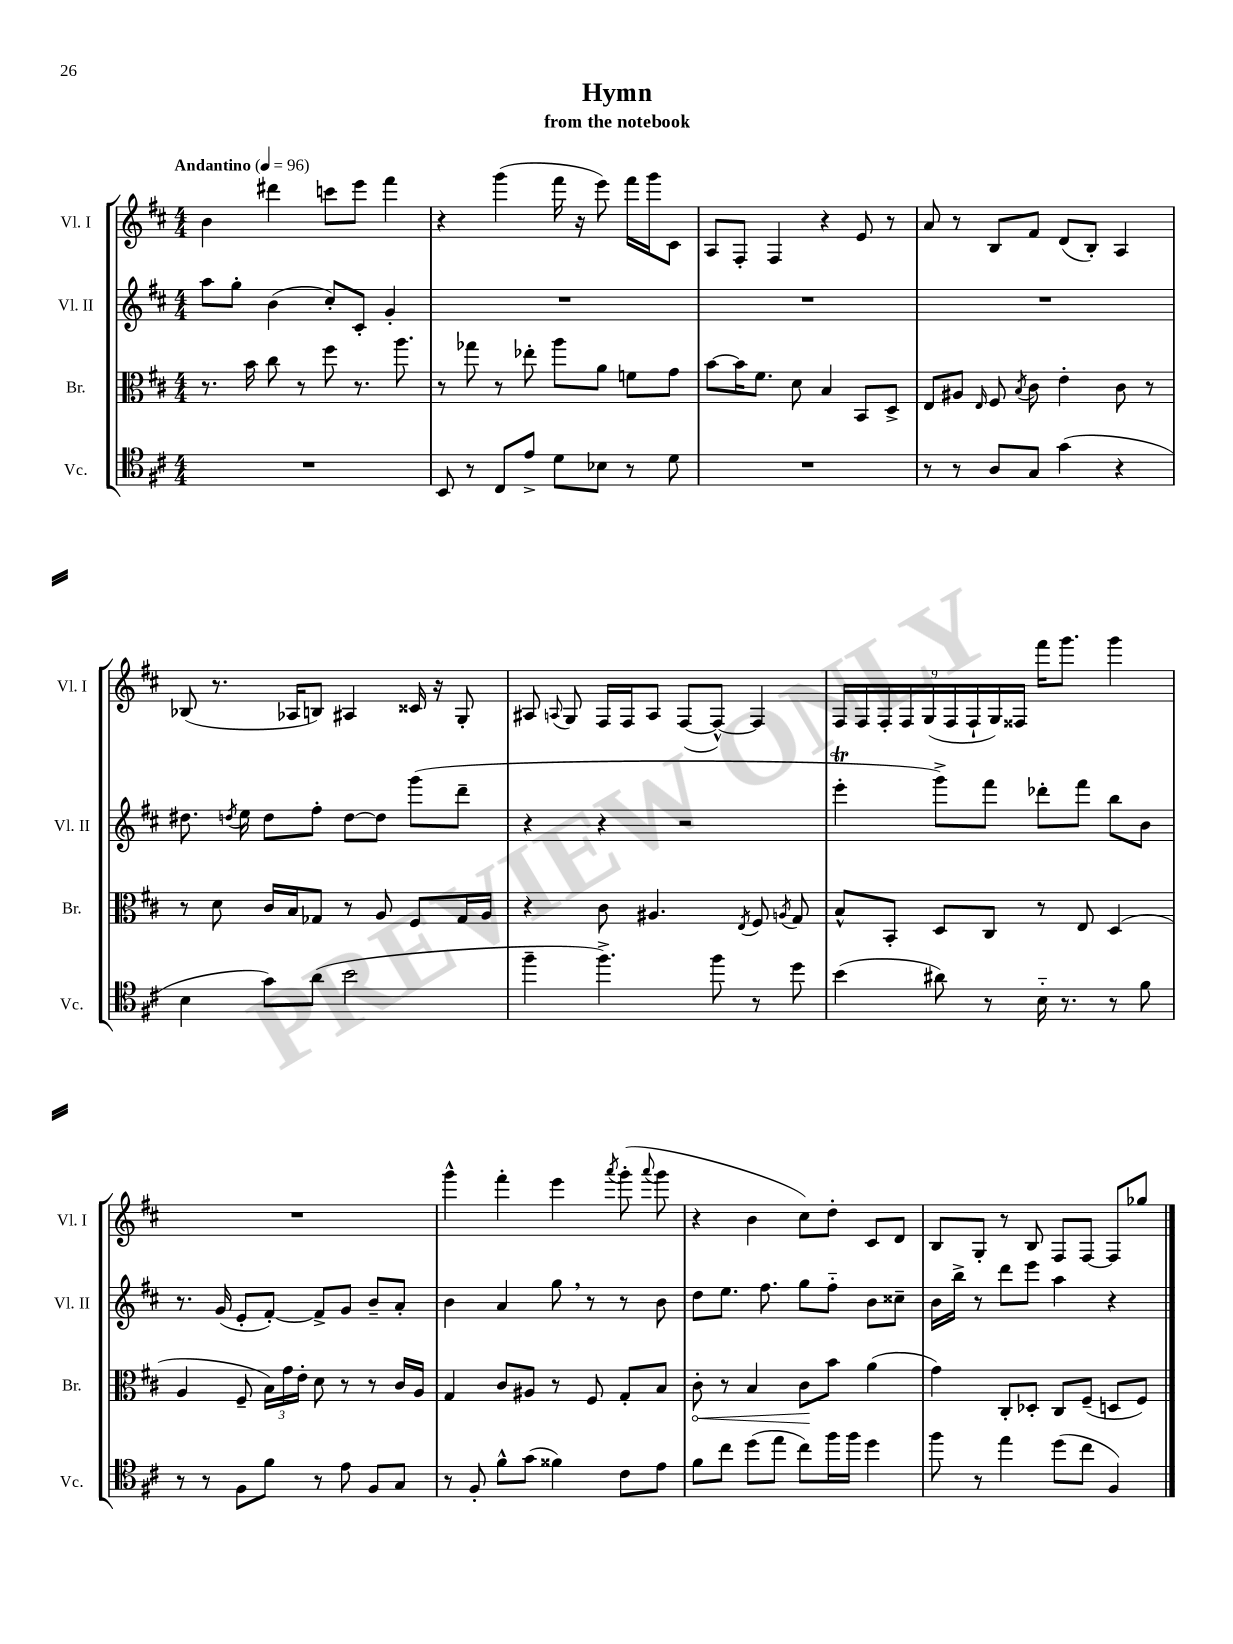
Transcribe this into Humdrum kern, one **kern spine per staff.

**kern	**kern	**kern	**kern
*staff4	*staff3	*staff2	*staff1
*clefC4	*clefC3	*clefG2	*clefG2
*k[f#c#]	*k[f#c#]	*k[f#c#]	*k[f#c#]
*M4/4	*M4/4	*M4/4	*M4/4
*MM96	*MM96	*MM96	*MM96
1r	8.r	8aa\L	4b\
.	.	8gg'\J	.
.	16b\	.	.
.	8cc#\	(4b\	4ddd#\
.	8r	.	.
.	8ff#\	8cc#'/L)	8ccc\L
.	8.r	8c#'/J	8eee\J
.	.	4g'/	4fff#\
.	8.aa\	.	.
=	=	=	=
8BB/	8r	1r	4r
8r	8gg-\	.	.
8C#/L	8r	.	(4ggg\
8e^/J	8ee-'\	.	.
8d\L	8aa\L	.	16fff#\
.	.	.	16r
8B-\J	8a\J	.	8eee\)
8r	8f\L	.	16fff#\LL
.	.	.	16ggg\J
8d\	8g\J	.	8c#\J
=	=	=	=
1r	[8b\L	1r	8A/L
.	16b\]K	.	8F#'/J
.	8.f#\J	.	.
.	.	.	4F#/
.	8d\	.	.
.	4B/	.	4r
.	8BB/L	.	8e/
.	8D^/J	.	8r
=	=	=	=
8r	8E/L	1r	8a/
8r	8A#/J	.	8r
.	16qqE/	.	.
8A/L	8F#/	.	8B/L
.	8qB/	.	.
8G/J	8c#\	.	8f#/J
(4g\	4e'\	.	(8d/L
.	.	.	8B'/J)
4r	8c#\	.	4A/
.	8r	.	.
=	=	=	=
4B\	8r	8.dd#\	(8B-/
.	8d\	.	8.r
.	.	8qdd/	.
.	.	16ee\	.
8g\L)	16c#/LL	8dd\L	.
.	16B/J	.	16A-/LK
(8a\J	8G-/J	8ff#'\J	8B/J)
2b\	8r	[8dd\L	4A#/
.	8A/	8dd\]J	.
.	8F#/L	(8ggg\L	16c##/
.	.	.	16r
.	16G-/L	8ddd~\J	8G'/
.	16A/JJ	.	.
=	=	=	=
4ff#~\	4r	4r	8A#/
.	.	.	8qqA/
.	.	.	8G/
4.ff#^\)	8c#\	4r	16F#/LL
.	.	.	16F#/J
.	4.A#/	.	8A/J
.	.	2r	([8F#/L
8ff#\	.	.	8F#^^/_J)
.	8qE/	.	.
8r	8F#/	.	4F#/]
.	8qA/	.	.
8dd\	8G/	.	.
=	=	=	=
(4b\	8B^^/L	4eee'\	18F#/LL
.	.	.	18F#/
.	.	.	18F#'/
.	8BB'/J	.	.
.	.	.	18F#/
.	.	.	(18G/
8a#\)	8D/L	8ggg^\L)	.
.	.	.	18F#/
.	.	.	18F#`/
8r	8C#/J	8fff#\J	.
.	.	.	18G/)
.	.	.	18F##/JJ
16B'~\	8r	8ddd-'\L	16fff#\LK
8.r	.	.	8.ggg\J
.	8E/	8fff#\J	.
8r	(4D/	8bb\L	4ggg\
8f#\	.	8b\J	.
=	=	=	=
8r	4A/	8.r	1r
8r	.	.	.
.	.	(16g/	.
8F#\L	8F#~/	8e'/L	.
8f#\J	24B\LL)	[8f#'/J)	.
.	24g\	.	.
.	24e'\JJ	.	.
8r	8d\	8f#^/]L	.
8e\	8r	8g/J	.
8F#/L	8r	8b~/L	.
8G/J	16c#/LL	8a'/J	.
.	16A/JJ	.	.
=	=	=	=
8r	4G/	4b\	4ggg^^\
8F#'/	.	.	.
8f#^^\L	8c#/L	4a/	4fff#'\
(8g\J	8A#/J	.	.
4f##\)	8r	8gg\	4eee\
.	8F#/	8r	.
.	.	.	8qaaa/
8c#\L	8G'/L	8r	(8ggg'\
.	.	.	8qqaaa/
8e\J	8B/J	8b\	8ggg\
=	=	=	=
8f#\L	8c#'\	8dd\L	4r
8cc#\J	8r	8.ee\J	.
(8dd\L	4B/	.	4b\
.	.	8.ff#\	.
8ee\J	.	.	.
8cc#\L)	8c#\L	8gg\L	8cc#\L)
16ff#\L	8b\J	8ff#'~\J	8dd'\J
16ff#\JJ	.	.	.
4dd\	(4a\	8b\L	8c#/L
.	.	8cc##~\J	8d/J
=	=	=	=
8ff#\	4g\)	16b\LL	8B/L
.	.	16bb^\JJ	.
8r	.	8r	8G'/J
4ee\	8C#'/L	8ddd\L	8r
.	8D-'/J	8eee\J	8B/
(8dd\L	8C#/L	4aa\	8F#/L
8cc#\J	(8F#~/J	.	[8F#/J
4F#/)	8D/L	4r	8F#/]L
.	8F#/J)	.	8gg-/J
==	==	==	==
*-	*-	*-	*-
